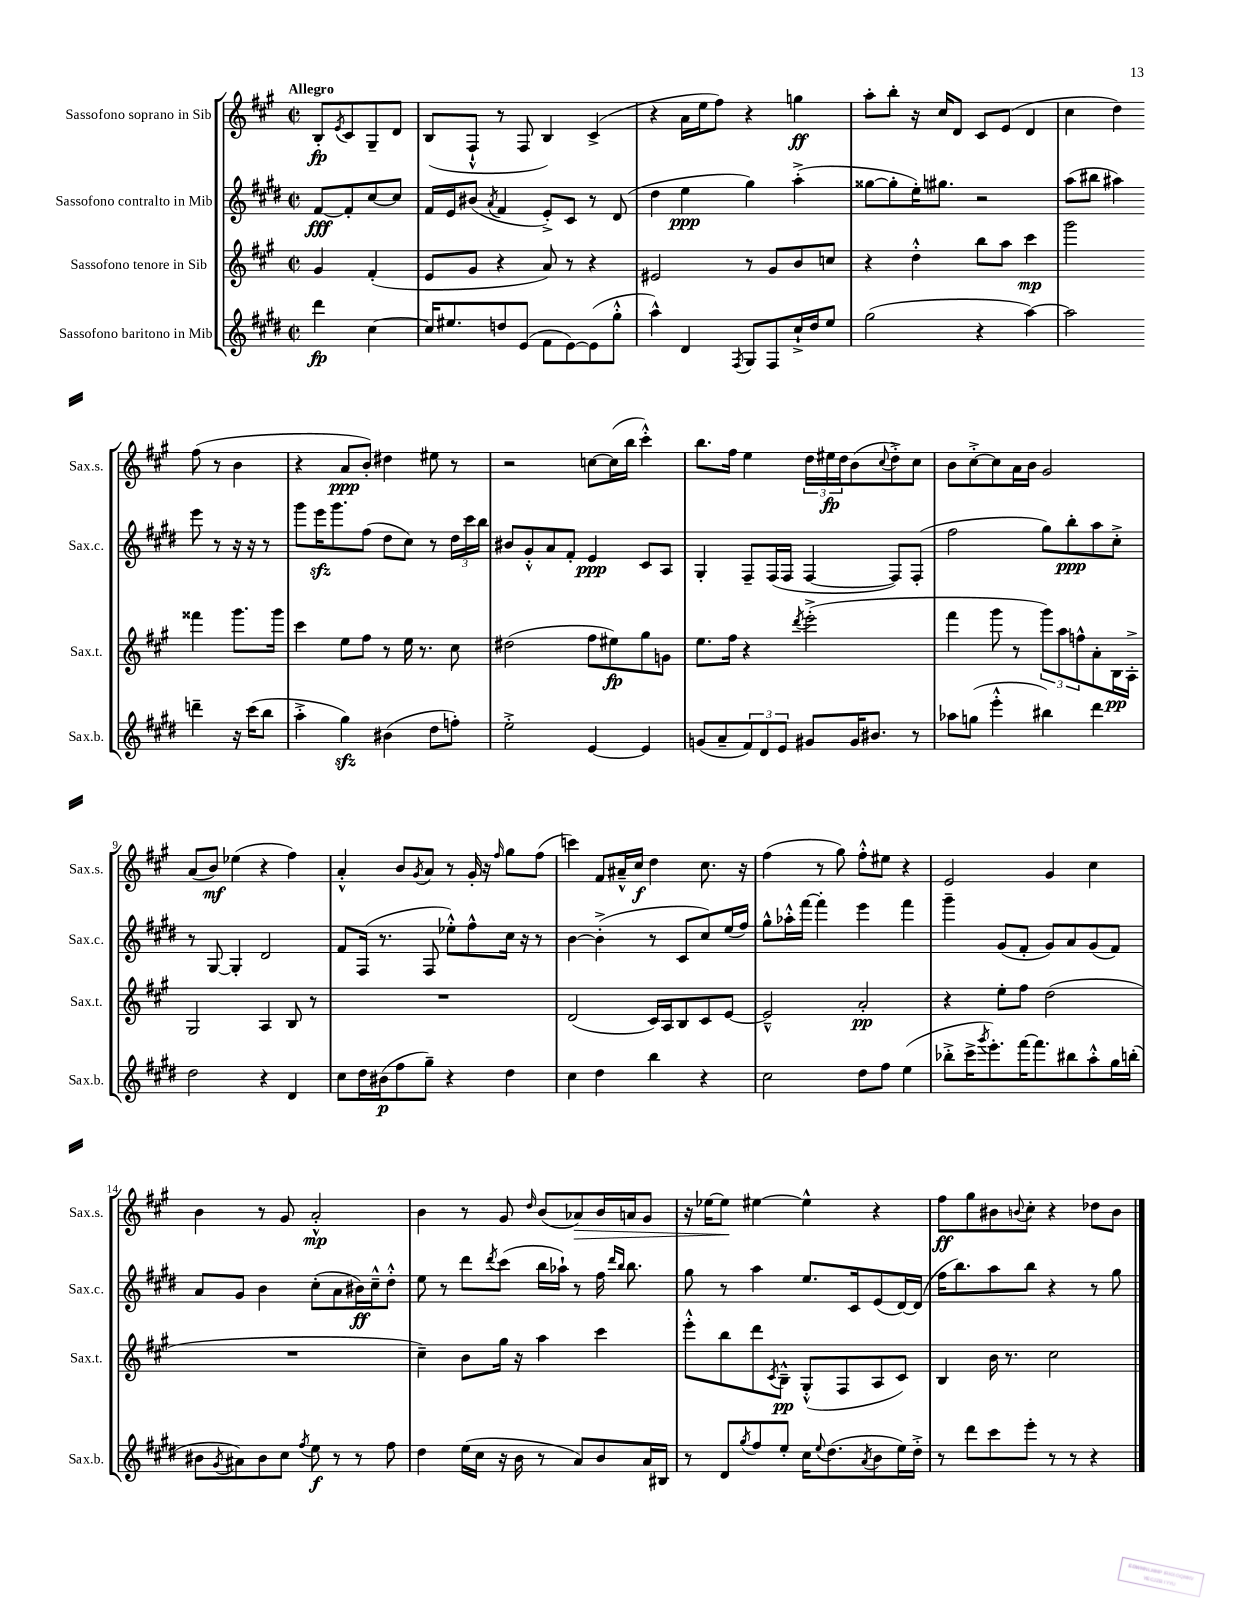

**kern	**kern	**kern	**kern
*staff4	*staff3	*staff2	*staff1
*clefG2	*clefG2	*clefG2	*clefG2
*k[f#c#g#d#]	*k[f#c#g#]	*k[f#c#g#d#]	*k[f#c#g#]
*M2/2	*M2/2	*M2/2	*M2/2
*met(c|)	*met(c|)	*met(c|)	*met(c|)
4ddd#	4g#	[8f#	8B'
.	.	.	8qe
.	.	8f#']	8c#
[4cc#	(4f#'	[8cc#	8G#~
.	.	8cc#]	8d
=	=	=	=
16cc#]	8e	16f#	(8B
8.ee#	.	16e	.
.	8g#	(8b#	8F#`^^
.	.	8qa	.
8dd	4r	4f#	8r
(8e	.	.	8F#
8f#	8a)	8e'^)	4B)
[8e)	8r	8c#	.
(8e]	4r	8r	(4c#^
8gg#'^^	.	(8d#	.
=	=	=	=
4aa^^)	2e#	4dd#	4r
4d#	.	4ee	16a
.	.	.	16ee
.	.	.	8ff#)
8qF#	.	.	.
8G#	8r	4gg#)	4r
8F#	8g#	.	.
16cc#`^	8b	(4aa'^	4gg
16dd#	.	.	.
8ee	8cc	.	.
=	=	=	=
(2gg#	4r	[8gg##	8aa'
.	.	8gg##']	8bb'
.	4dd'^^	16ee')	16r
.	.	8.gg#	16cc#
.	.	.	8d
4r	8bb	2r	8c#
.	8aa	.	(8e
[4aa)	4ccc#	.	4d
=	=	=	=
2aa]	2ggg#	(8aa	4cc#
.	.	8bb#	.
.	.	4aa#)	4dd)
4ddd~	4fff##	8eee	(8ff#
.	.	8r	8r
16r	8.ggg#	16r	4b
(16ccc#	.	16r	.
8bb	.	8r	.
.	16ggg#	.	.
=	=	=	=
4aa'^	4ccc#	8ggg#	4r
.	.	16eee	.
.	.	8.ggg#	.
4gg#)	8ee	.	8a
.	8ff#	(8ff#	8b')
(4b#	8r	8dd#	4dd#
.	16ee	8cc#)	.
.	8.r	.	.
8dd#	.	8r	8ee#
8ff')	8cc#	24dd#	8r
.	.	24ccc#	.
.	.	24bb	.
=	=	=	=
2ee'^	(2dd#	8b#	2r
.	.	8g#'^^	.
.	.	8a	.
.	.	8f#'	.
[4e	8ff#	4e	[8cc
.	8ee#)	.	(16cc]
.	.	.	16bb
4e]	8gg#	8c#	4ccc#'^^)
.	8g	8A	.
=	=	=	=
(8g	8.ee	4G#'	8.bb
8a~	.	.	.
.	16ff#	.	16ff#
12f#)	4r	8F#~	4ee
12d#	.	.	.
.	.	(16F#	.
12e	.	.	.
.	.	16F#	.
.	8qddd	.	.
8g#	(2eee'^	[4F#	24dd
.	.	.	24ee#
.	.	.	24dd
16g#	.	.	(8b
8.b#	.	.	.
.	.	.	8qqcc#
.	.	8F#])	8dd'^)
8r	.	(8F#'	8cc#
=	=	=	=
8aa-	4fff#	2ff#	8b
(8gg	.	.	[8cc#'^
4eee'^^	8ggg#	.	8cc#]
.	8r	.	16a
.	.	.	16b
4bb#)	12ggg#)	8gg#)	2g#
.	12aa	.	.
.	.	8bb'	.
.	12ff^^	.	.
4ddd#	8a'	8aa	.
.	16B	8cc#'^	.
.	16A'^	.	.
=	=	=	=
2dd#	2G#	8r	(8a
.	.	[8G#	8b)
.	.	4G#']	(4ee-
4r	4A	2d#	4r
4d#	8B	.	4ff#)
.	8r	.	.
=	=	=	=
8cc#	1r	8f#	4a'^^
16dd#	.	(16F#	.
(16b#	.	8.r	.
8ff#	.	.	8b
.	.	.	8qg#
8gg#~)	.	8F#	8a
4r	.	8ee-'^^)	8r
.	.	8ff#^^	16g#'
.	.	.	16r
.	.	.	16qqff#
4dd#	.	16cc#	8gg#
.	.	16r	.
.	.	8r	(8ff#
=	=	=	=
4cc#	(2d	[4b	4ccc)
4dd#	.	(4b'^]	8f#
.	.	.	16a#~^^
.	.	.	16cc#
4bb	16c#)	8r	4dd
.	16A	.	.
.	8B	8c#	.
4r	8c#	8cc#)	8.cc#
.	[8e	(16ee	.
.	.	16ff#)	16r
=	=	=	=
2cc#	2e~^^]	8gg#^^	(4ff#
.	.	16aa-'^^	.
.	.	[16fff#	.
.	.	4fff#']	8r
.	.	.	8gg#)
8dd#	2a'	4eee	8ff#'^^
8ff#	.	.	8ee#
(4ee	.	4fff#	4r
=	=	=	=
8bb-'^	4r	4ggg#~	2e
16ccc#^	.	.	.
8qggg#	.	.	.
8.eee')	.	.	.
.	8ee'	(8g#	.
[16fff#	8ff#	8f#'	.
8.fff#]	.	.	.
.	(2dd	8g#)	4g#
8bb#	.	8a	.
8aa'^^	.	(8g#	4cc#
16gg#	.	8f#)	.
(16bb'	.	.	.
=	=	=	=
8b#	1r	8a	4b
8qg#	.	.	.
8a#)	.	8g#	.
8b#	.	4b	8r
8cc#	.	.	8g#
8qff#	.	.	.
8ee	.	(8cc#'	2a'^^
8r	.	8a	.
8r	.	16b#)	.
.	.	16cc#~^^	.
8ff#	.	8dd#'^^	.
=	=	=	=
4dd#	4cc#~)	8ee	4b
.	.	8r	.
(16ee	8b	8ddd#	8r
16cc#	.	.	.
.	.	8qddd#	.
16r	16gg#	(8ccc#	8g#
16b	16r	.	.
.	.	.	16qqdd
8r	4aa	16bb	(8b
.	.	16aa-`)	.
8a)	.	8r	8a-)
8b	4ccc#	16ff#	16b
.	.	16qqddd#	.
.	.	16qqbb	.
.	.	8.bb	16a
16a	.	.	8g#
16B#	.	.	.
=	=	=	=
8r	8eee'^^	8gg#	16r
.	.	.	[16ee-
8d#	8bb	8r	8ee-]
8qgg#	.	.	.
8ff#	8ddd	4aa	[4ee#
.	8qc#	.	.
8ee'	8B~^^	.	.
16cc#	(8G#'^^	8.ee	4ee#^^]
8qqee	.	.	.
(8.dd#	.	.	.
.	8F#	.	.
.	.	16c#	.
8qa	.	.	.
8b	8A	(8e	4r
16ee)	8c#)	[16d#)	.
16dd#'^	.	(16d#]	.
=	=	=	=
8r	4B	16ff#	8ff#
.	.	8.bb)	.
8ddd#	.	.	8gg#
8ccc#	16b	8aa	8b#
.	8.r	.	.
.	.	.	8qqb
8eee'	.	8bb	8cc#'
8r	2cc#	4r	4r
8r	.	.	.
4r	.	8r	8dd-
.	.	8gg#	8b
==	==	==	==
*-	*-	*-	*-
